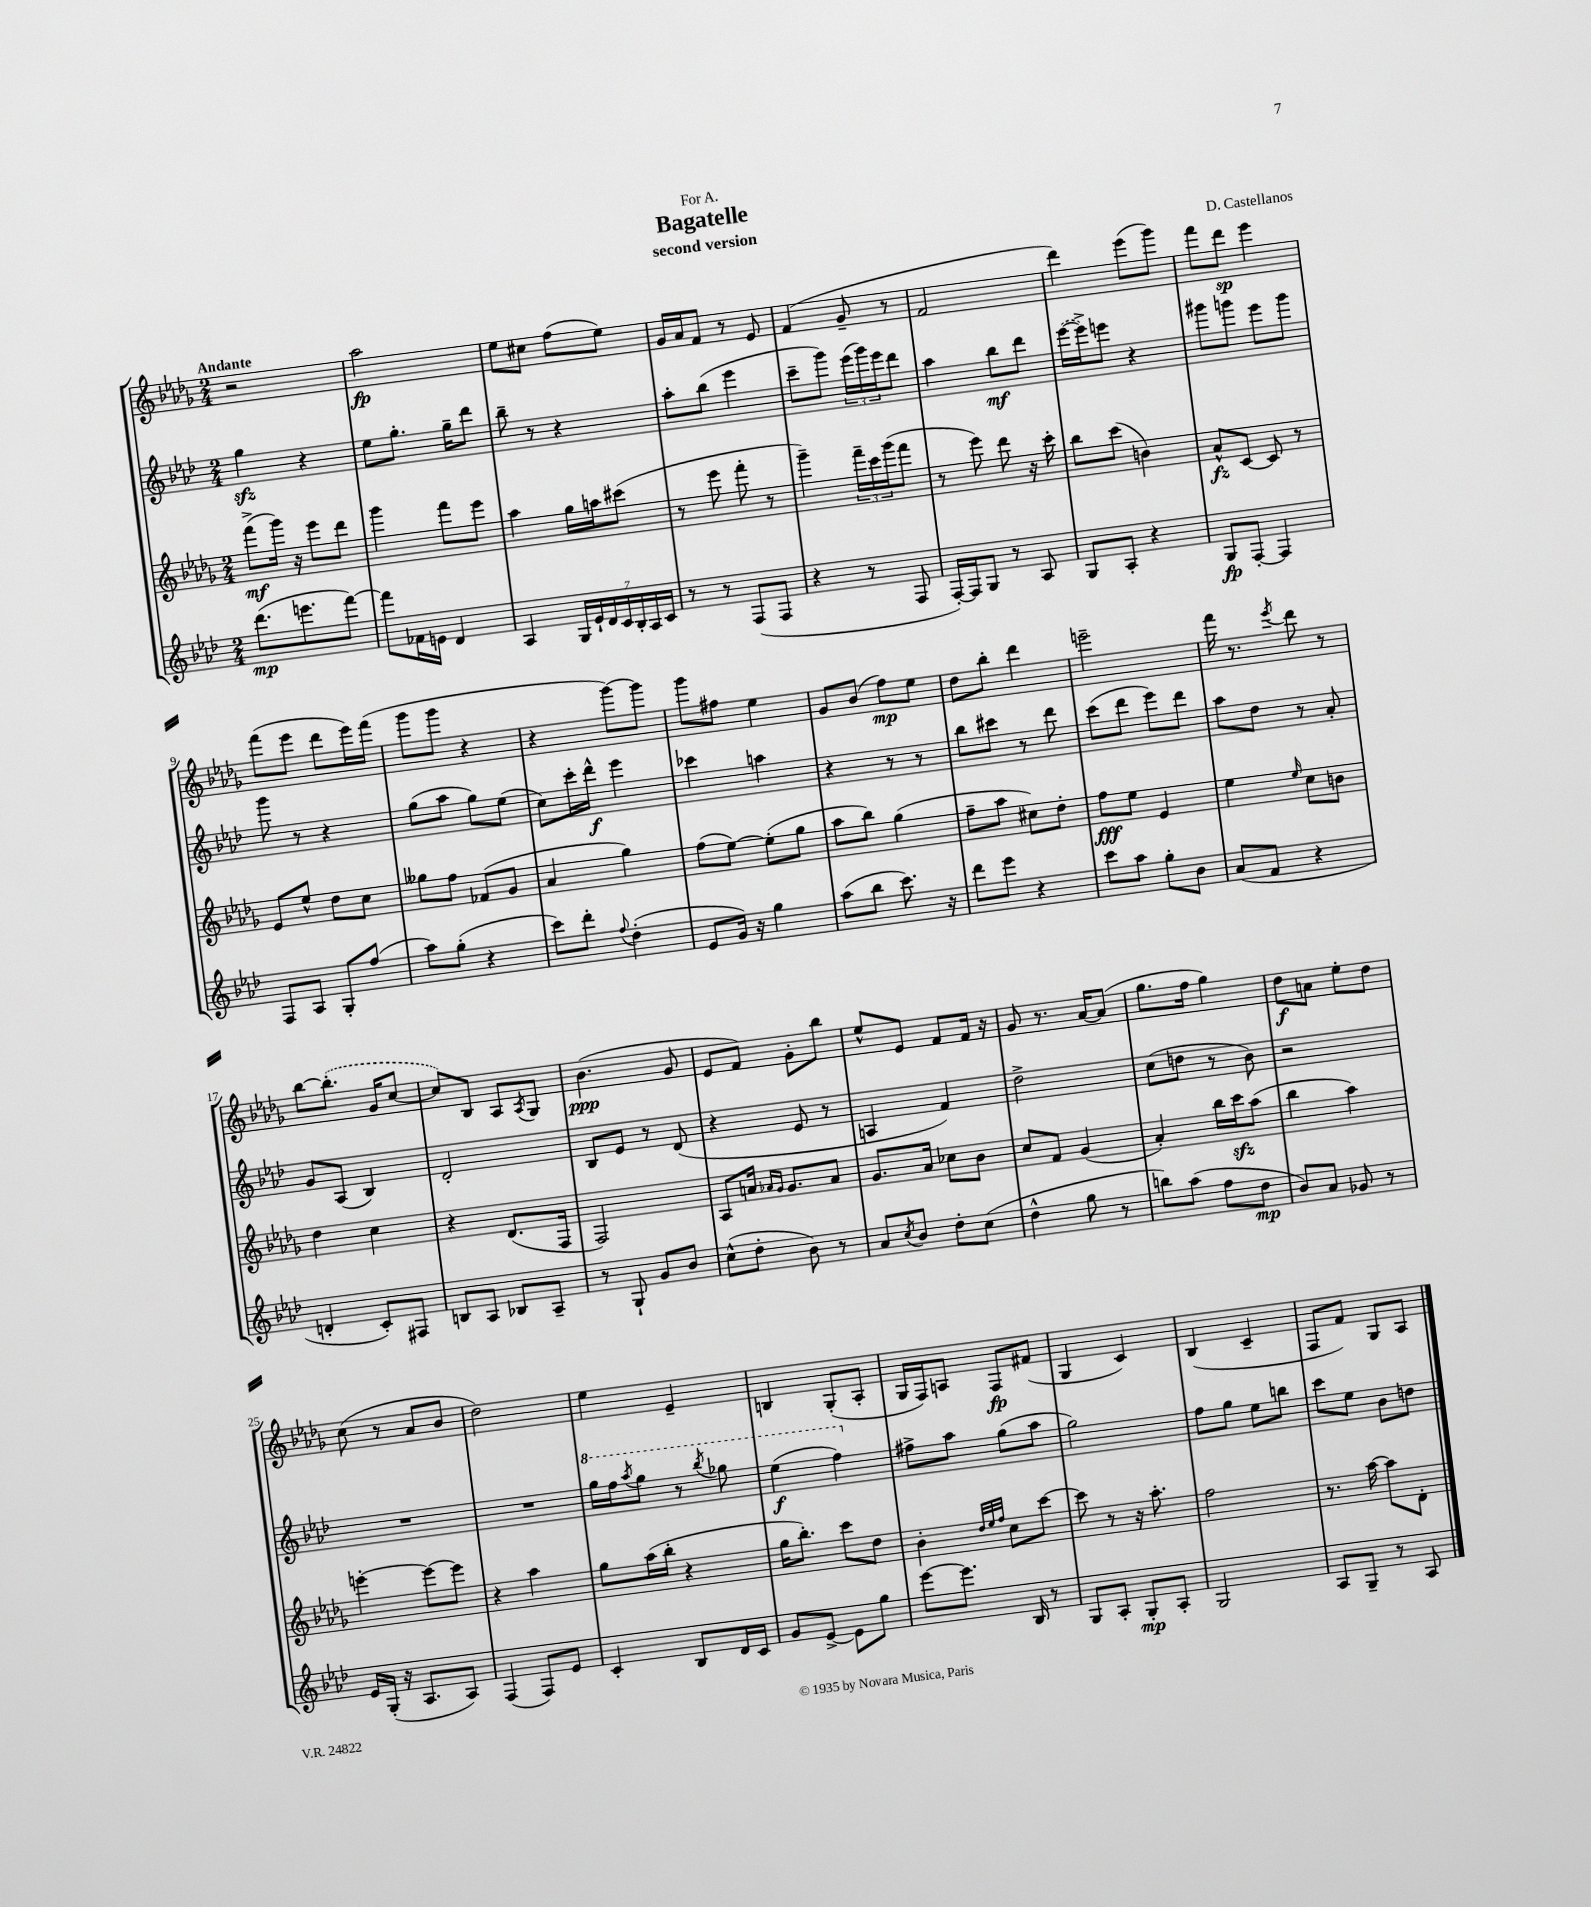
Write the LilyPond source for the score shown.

\header { title = "Bagatelle" composer = "D. Castellanos" subtitle = "second version" dedication = "For A." }
<<
\new StaffGroup <<
\new Staff = "s0" {
    \clef treble \key des \major \numericTimeSignature \time 2/4 \tempo "Andante"
    r2 |
    aes''2\fp |
    ees''8 cis''8 f''8( ees''8) |
    ges'16 aes'16 f'8 r8 ees'8 |
    f'4( ges'8-- r8 |
    f'2 |
    des'''4) ees'''8( ges'''8) |
    f'''8 des'''8\sp ees'''4 |
    f'''8( ees'''8 des'''8 ees'''16) f'''16( |
    ges'''8 ges'''8 r4 |
    r4 ges'''8~) ges'''8 |
    ges'''8 fis''8 ees''4 |
    ges'8 bes'8( f''8\mp) ees''8 |
    des''8 bes''8-. des'''4 |
    e'''2-- |
    f'''16 r8. \acciaccatura { ees'''8 } des'''8 r8 |
    bes''8~ \once \slurDashed bes''8.-.( ges'16 c''8~ |
    c''8) bes8 aes8 \acciaccatura { aes8 } ges8 |
    bes'4.\ppp( ges'8 |
    ees'8 f'8) ges'8-. bes''8 |
    ees''8-^ ees'8 f'8 f'16 r16 |
    ges'8 r8. aes'16~ aes'8( |
    ges''8. f''16 ges''4) |
    des''8\f a'8 ees''8-. des''8 |
    c''8( r8 aes'8 bes'8 |
    des''2) |
    ees''4 ees'4-- |
    b4 ges8-.( aes8-. |
    ges16 f16) a8 f8\fp fis'8( |
    ges4 c'4) |
    bes4( c'4-- |
    f8 f'8) ges8 aes8 \bar "|." |
}
\new Staff = "s1" {
    \clef treble \key aes \major \numericTimeSignature \time 2/4
    g''4\sfz r4 |
    ees''8 g''8.-. g''16-- des'''8 |
    bes''8-- r8 r4 |
    aes''8-. bes''8( ees'''4 |
    c'''8-- g'''8) \tuplet 3/2 { ees'''16( g'''16) ees'''16 } des'''8 |
    aes''4 bes''8\mf des'''8 |
    \once \slurDashed ees'''16~( ees'''16->) e'''8 r4 |
    gis'''8 g'''8 ees'''8 g'''8 |
    g'''8 r8 r4 |
    g''8( aes''8 g''8) ees''8( |
    c''8) c'''16-. des'''16-^\f ees'''4 |
    ces'''4 a''4 |
    r4 r8 r8 |
    bes''8 cis'''8 r8 des'''8 |
    c'''8( des'''8 ees'''8) des'''8 |
    aes''8 des''8 r8 aes'8-. |
    g'8 aes8( bes4) |
    des'2-. |
    bes8 ees'8 r8 des'8( |
    r4 ees'8 r8 |
    a4 f'4) |
    des''2-> |
    c''8( d''8 r8 bes'8) |
    r2 |
    R2 |
    R2 |
    \ottava #1 g'''16 f'''16 \acciaccatura { aes'''8 } g'''8 r8 \acciaccatura { bes'''8 } ges'''8 |
    ees'''4\f( f'''4) \ottava #0 |
    fis''8-> aes''8 g''8( aes''8 |
    g''2) |
    f''8 g''8 ees''8 b''8 |
    c'''8 ees''8 bes'8 d''8 \bar "|." |
}
\new Staff = "s2" {
    \clef treble \key des \major \numericTimeSignature \time 2/4
    f'''8->\mf( ges'''16) r16 ees'''8 des'''8 |
    ges'''4 f'''8 ees'''8 |
    aes''4 ges''16 a''16 cis'''8( |
    r8 ees'''8 f'''8-. r8 |
    ges'''4--) \tuplet 3/2 { f'''16-- c'''16 ges'''16( } f'''8 |
    r8 ees'''8) des'''8 r16 c'''16-. |
    bes''8 c'''8( b'4) |
    aes'8-^\fz c'8~ c'8 r8 |
    ees'8 ees''8-^ des''8 c''8 |
    geses''8 f''8 fes'8( ges'8 |
    aes'4 ges''4) |
    f''8( ees''8~) ees''8-.( ges''8 |
    aes''8 bes''8) ges''4( |
    f''8-- aes''8 cis''8) des''8-. |
    f''8\fff ees''8 ees'4 |
    ees''4 \grace { ees''16 } c''8 b'8 |
    des''4 c''4 |
    r4 des'8.( f16 |
    f2) |
    aes8 a'16 \grace { aes'16 ges'16 } ges'8. aes'8 |
    ges'8. aes'16 ces''8 bes'8 |
    c''8 f'8 ges'4( |
    aes'4-.) bes''16 c'''16\sfz aes''8( |
    bes''4 aes''4) |
    e'''4~-. e'''8~ e'''8 |
    r4 aes''4 |
    ges''8 aes''16( bes''16-. r4 |
    ges''16 bes''8.-.) c'''8 des''8 |
    bes'4-. \grace { des''32 ees''32 f''32 } c''8 c'''8~ |
    c'''8 r8 r16 aes''8.-. |
    f''2 |
    r8. aes''16~ aes''8 des'8-. \bar "|." |
}
\new Staff = "s3" {
    \clef treble \key aes \major \numericTimeSignature \time 2/4
    des'''8.\mp( e'''8. f'''8~) |
    f'''8 fes'16 e'16 des'4 |
    aes4 \tuplet 7/4 { g16 ees'16-! des'16 c'16 bes16-. aes16 c'16 } |
    r8 r8 f8( f8 |
    r4 r8 f8 |
    f16~-.) f16 g8 r8 aes8 |
    g8 aes8-. r4 |
    g8\fp f8~-. f4 |
    f8 aes8 g8-. f''8( |
    aes''8) g''8-.( r4 |
    c'''8) des'''8-. \appoggiatura { f''8 } des''4-.( |
    ees'8 g'16) r16 g''4 |
    aes''8( bes''8 c'''8.) r16 |
    des'''8 ees'''8 r4 |
    c'''8 aes''8 g''8-. bes'8 |
    aes'8( f'8 r4 |
    d'4-. c'8-.) fis8 |
    b8 aes8 bes8 aes8-- |
    r8 g8-! g'8 bes'8 |
    c''8-^( des''8-. bes'8) r8 |
    aes'8 \acciaccatura { c''8 } bes'8 des''8-. c''8( |
    des''4-^ g''8 r8 |
    b''8) aes''8( f''8 des''8\mp |
    bes'8) aes'8 ges'8 r8 |
    ees'16 g16-.( r16 aes8. aes8) |
    f4( f8) ees'8 |
    c'4-. bes8 des'16 c'16 |
    g'8 ees'8~-> ees'8 g''8 |
    ees'''8~ ees'''8. bes16 r8 |
    g8 aes8-. g8-.\mp aes8-. |
    g2 |
    aes8 g8-- r8 aes8 \bar "|." |
}
>>
>>
